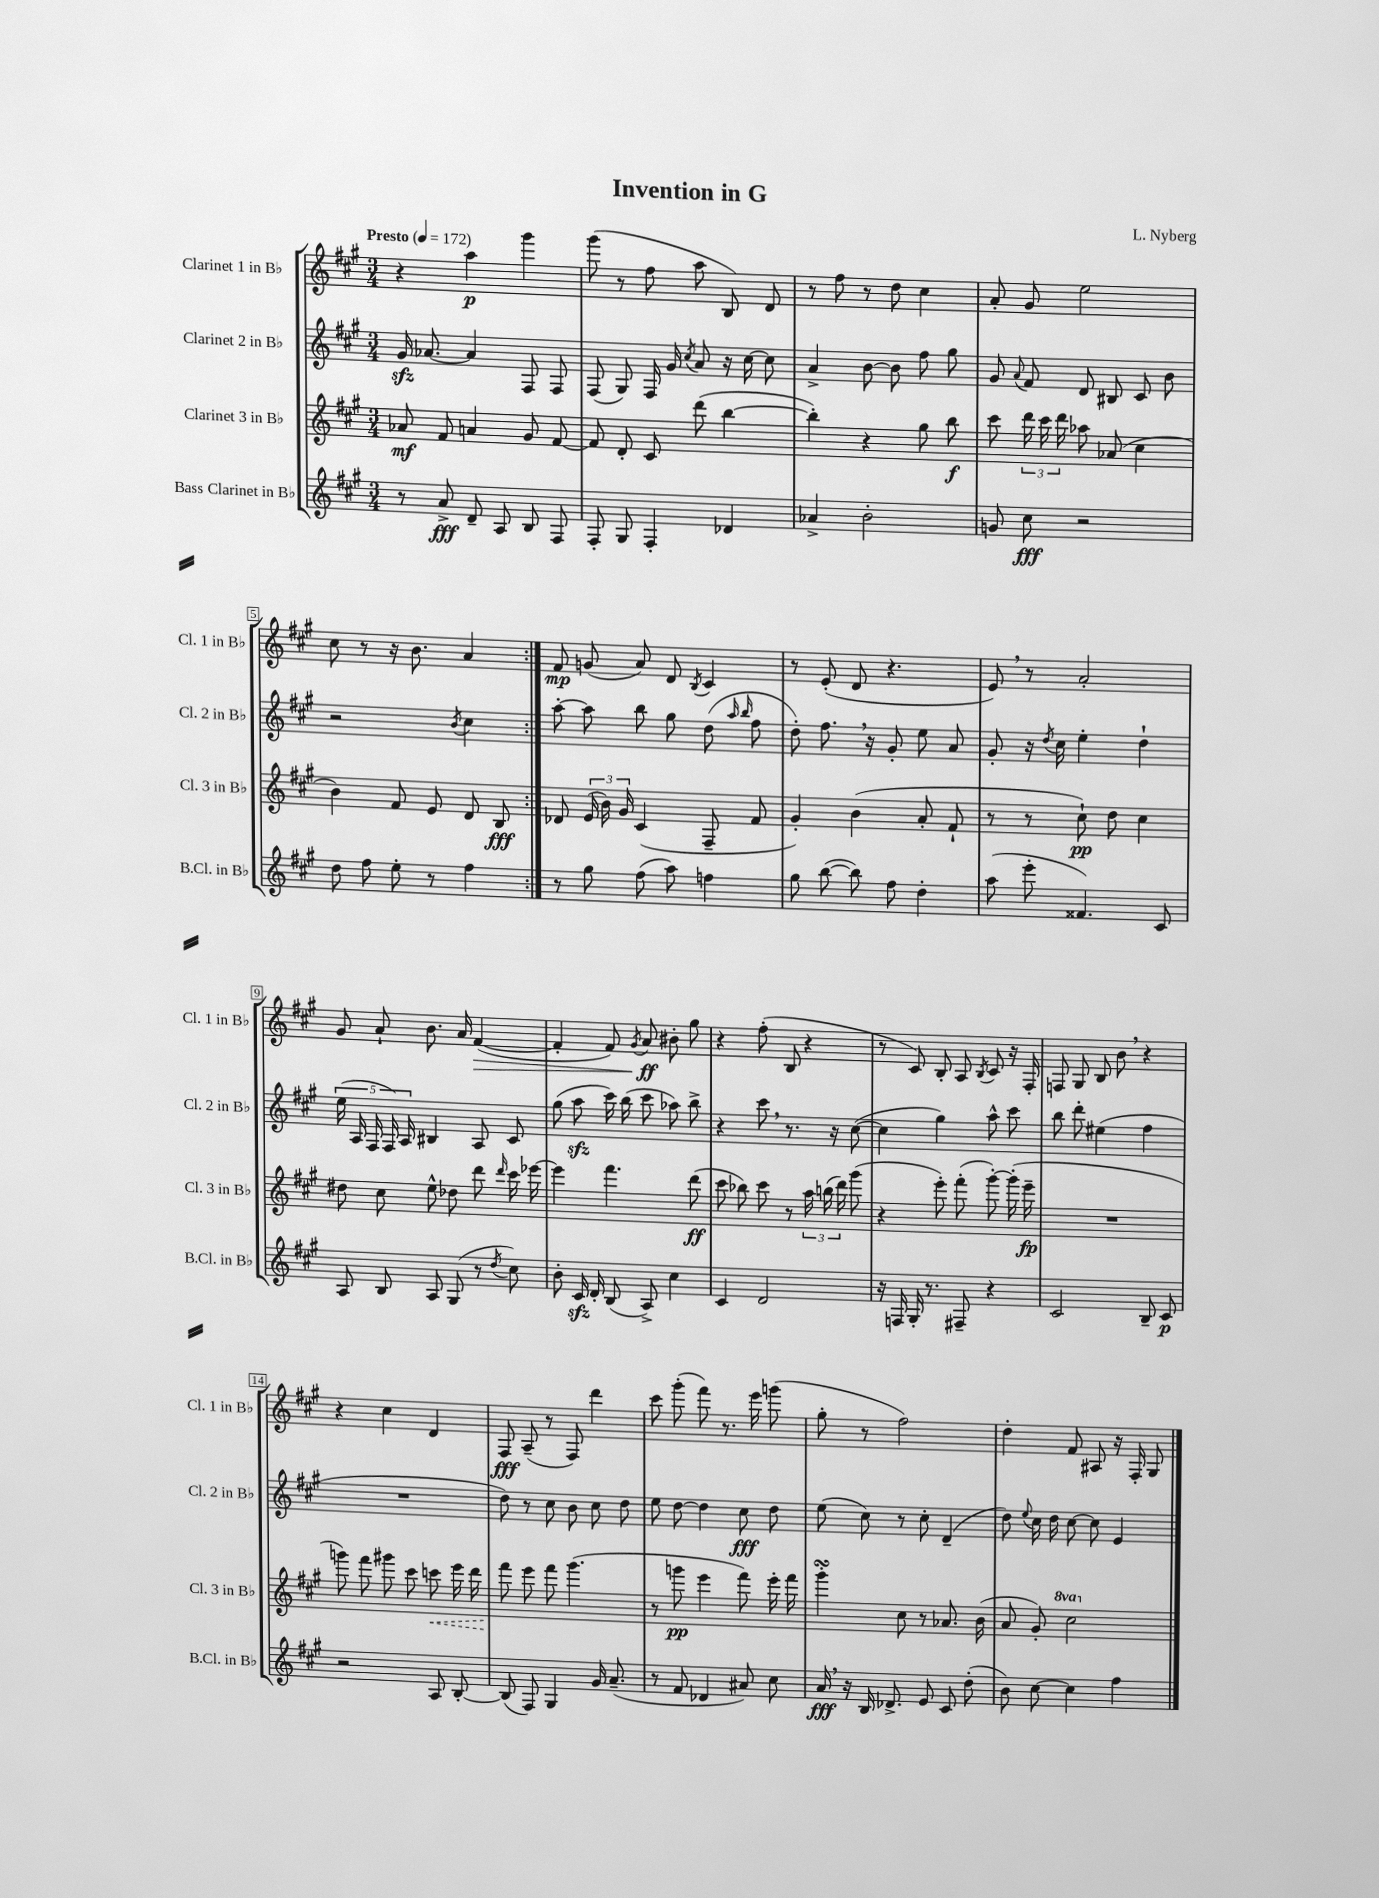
\header { title = "Invention in G" composer = "L. Nyberg" }
<<
\new StaffGroup <<
\new Staff = "s0" \with { instrumentName = "Clarinet 1 in Bb" shortInstrumentName = "Cl. 1 in Bb" } {
    \clef treble \key a \major \numericTimeSignature \time 3/4 \tempo "Presto" 4 = 172
    \autoBeamOff \repeat volta 2 { r4 a''4\p gis'''4 |
    gis'''8( r8 fis''8 a''8 b8) d'8 |
    r8 fis''8 r8 d''8 cis''4 |
    a'8-. gis'8 e''2 |
    cis''8 r8 r16 b'8. a'4 | }
    fis'8\mp g'8( a'8) d'8 \acciaccatura { b8 } cis'4 |
    r8 e'8-.( d'8 r4. |
    e'8) \breathe r8 a'2-. |
    gis'8 a'8-! b'8. a'16 fis'4~\>( |
    fis'4-. fis'8) \acciaccatura { gis'8 } a'8\ff\! bis'8-. gis''8 |
    r4 fis''8-.( b8 r4 |
    r8 cis'8) b8-. a8 \acciaccatura { b8 } cis'8 r16 fis16-. |
    f8 gis8 b8 b'8 \breathe r4 |
    r4 cis''4 d'4 |
    fis8\fff a8--( r8 fis8) d'''4 |
    cis'''8 gis'''8-.( fis'''8) r8. e'''16 g'''8( |
    gis''8-. r8 fis''2) |
    d''4-. fis'8 ais8 r16 fis16-. gis8 \bar "|." |
}
\new Staff = "s1" \with { instrumentName = "Clarinet 2 in Bb" shortInstrumentName = "Cl. 2 in Bb" } {
    \clef treble \key a \major \numericTimeSignature \time 3/4
    \autoBeamOff \repeat volta 2 { gis'16\sfz aes'8.~ aes'4 fis8 fis8 |
    fis8( gis8) fis16 gis'16 \acciaccatura { cis''8 } a'8 r16 cis''16~ cis''8 |
    a'4-> b'8~ b'8 fis''8 gis''8 |
    gis'8 \appoggiatura { a'8 } fis'8 d'8 bis8 cis'8 b'8 |
    r2 \acciaccatura { b'8 } cis''4 | }
    a''8~-. a''8 b''8 gis''8 d''8( \grace { a''16 b''16 } fis''8 |
    d''8-.) fis''8. \breathe r16 gis'8-. e''8 a'8 |
    gis'8-. r16 \acciaccatura { d''8 } cis''16 e''4-. d''4-! |
    \tuplet 5/4 { e''16( a16 fis16 fis16) a16 } bis4 a8 cis'8 |
    gis''8( a''8\sfz cis'''16) b''16( cis'''8 aes''8) b''8-> |
    r4 cis'''8 \breathe r8. r16 cis''8~( |
    cis''4 gis''4) a''8-^ cis'''8 |
    b''8 d'''8-. eis''4( fis''4 |
    R2. |
    d''8) r8 cis''8 b'8 cis''8 d''8 |
    e''8 d''8~ d''4 cis''8\fff d''8 |
    e''8( cis''8) r8 cis''8-. d'4--( |
    d''8) \appoggiatura { e''8 } cis''16 d''16 cis''8~ cis''8 e'4 \bar "|." |
}
\new Staff = "s2" \with { instrumentName = "Clarinet 3 in Bb" shortInstrumentName = "Cl. 3 in Bb" } {
    \clef treble \key a \major \numericTimeSignature \time 3/4 \set Staff.ottavationMarkups = #ottavation-simple-ordinals
    \autoBeamOff \repeat volta 2 { aes'8\mf fis'8 a'4 gis'8 fis'8~ |
    fis'8 d'8-. cis'8 d'''8( b''4~ |
    b''4-.) r4 gis''8 b''8\f |
    cis'''8 \tuplet 3/2 { d'''16 cis'''16 d'''16 } aes''8 aes'8( cis''4 |
    b'4) fis'8 e'8 d'8 b8\fff | }
    des'8 \tuplet 3/2 { e'16( b'16) gis'16 } cis'4( fis8-- fis'8 |
    gis'4-.) b'4( a'8-. fis'8-! |
    r8 r8 cis''8-!\pp) d''8 cis''4 |
    dis''8 cis''8 e''8-^ des''8 d'''8 \grace { d'''16 } cis'''16 ees'''16~ |
    ees'''4 fis'''4. d'''8\ff( |
    cis'''8 bes''8) cis'''8 r8 \tuplet 3/2 { a''16 b''16( d'''16) } gis'''8( |
    r4 e'''8-.) fis'''8-.( gis'''8~-.) gis'''16-.( e'''16--\fp |
    R2. |
    g'''8) fis'''8 gis'''8 cis'''8 \once \override Hairpin.style = #'dashed-line c'''8\< e'''16 d'''16 |
    fis'''8\! e'''8 fis'''8 gis'''4.( |
    r8 g'''8\pp e'''4 fis'''8) e'''16-. fis'''16 |
    gis'''4-.\turn cis''8 r8 aes'8. b'16( |
    a'8 gis'8-.) \ottava #1 cis'''2 \ottava #0 \bar "|." |
}
\new Staff = "s3" \with { instrumentName = "Bass Clarinet in Bb" shortInstrumentName = "B.Cl. in Bb" } {
    \clef treble \key a \major \numericTimeSignature \time 3/4
    \autoBeamOff \repeat volta 2 { r8 a'8->\fff d'8-- a8 b8 fis8 |
    fis8-. gis8 fis4-. des'4 |
    aes'4-> b'2-. |
    g'8 cis''8\fff r2 |
    d''8 fis''8 e''8-. r8 fis''4 | }
    r8 gis''8 fis''8( a''8) f''4 |
    gis''8 b''8~( b''8) fis''8 d''4-. |
    a''8( e'''8-. fisis'4.) cis'8 |
    a8 b8 a8 gis8( r8 \acciaccatura { d''8 } cis''8) |
    b'8-. cis'16\sfz d'16-. b8( a8->) cis''4 |
    cis'4 d'2 |
    r16 f16 gis16-. r8. fis8-- r4 |
    cis'2 b8-- cis'8\p |
    r2 a8 b8~-. |
    b8( fis8) gis4 gis'16 a'8.--( |
    r8 fis'8 des'4 ais'8) cis''8 |
    a'16\fff \breathe r16 b16 des'8.-> e'8 cis'8 d''8-.( |
    b'8) cis''8~ cis''4 fis''4 \bar "|." |
}
>>
>>
\layout { \context { \Score \override BarNumber.stencil = #(make-stencil-boxer 0.1 0.3 ly:text-interface::print) } }
